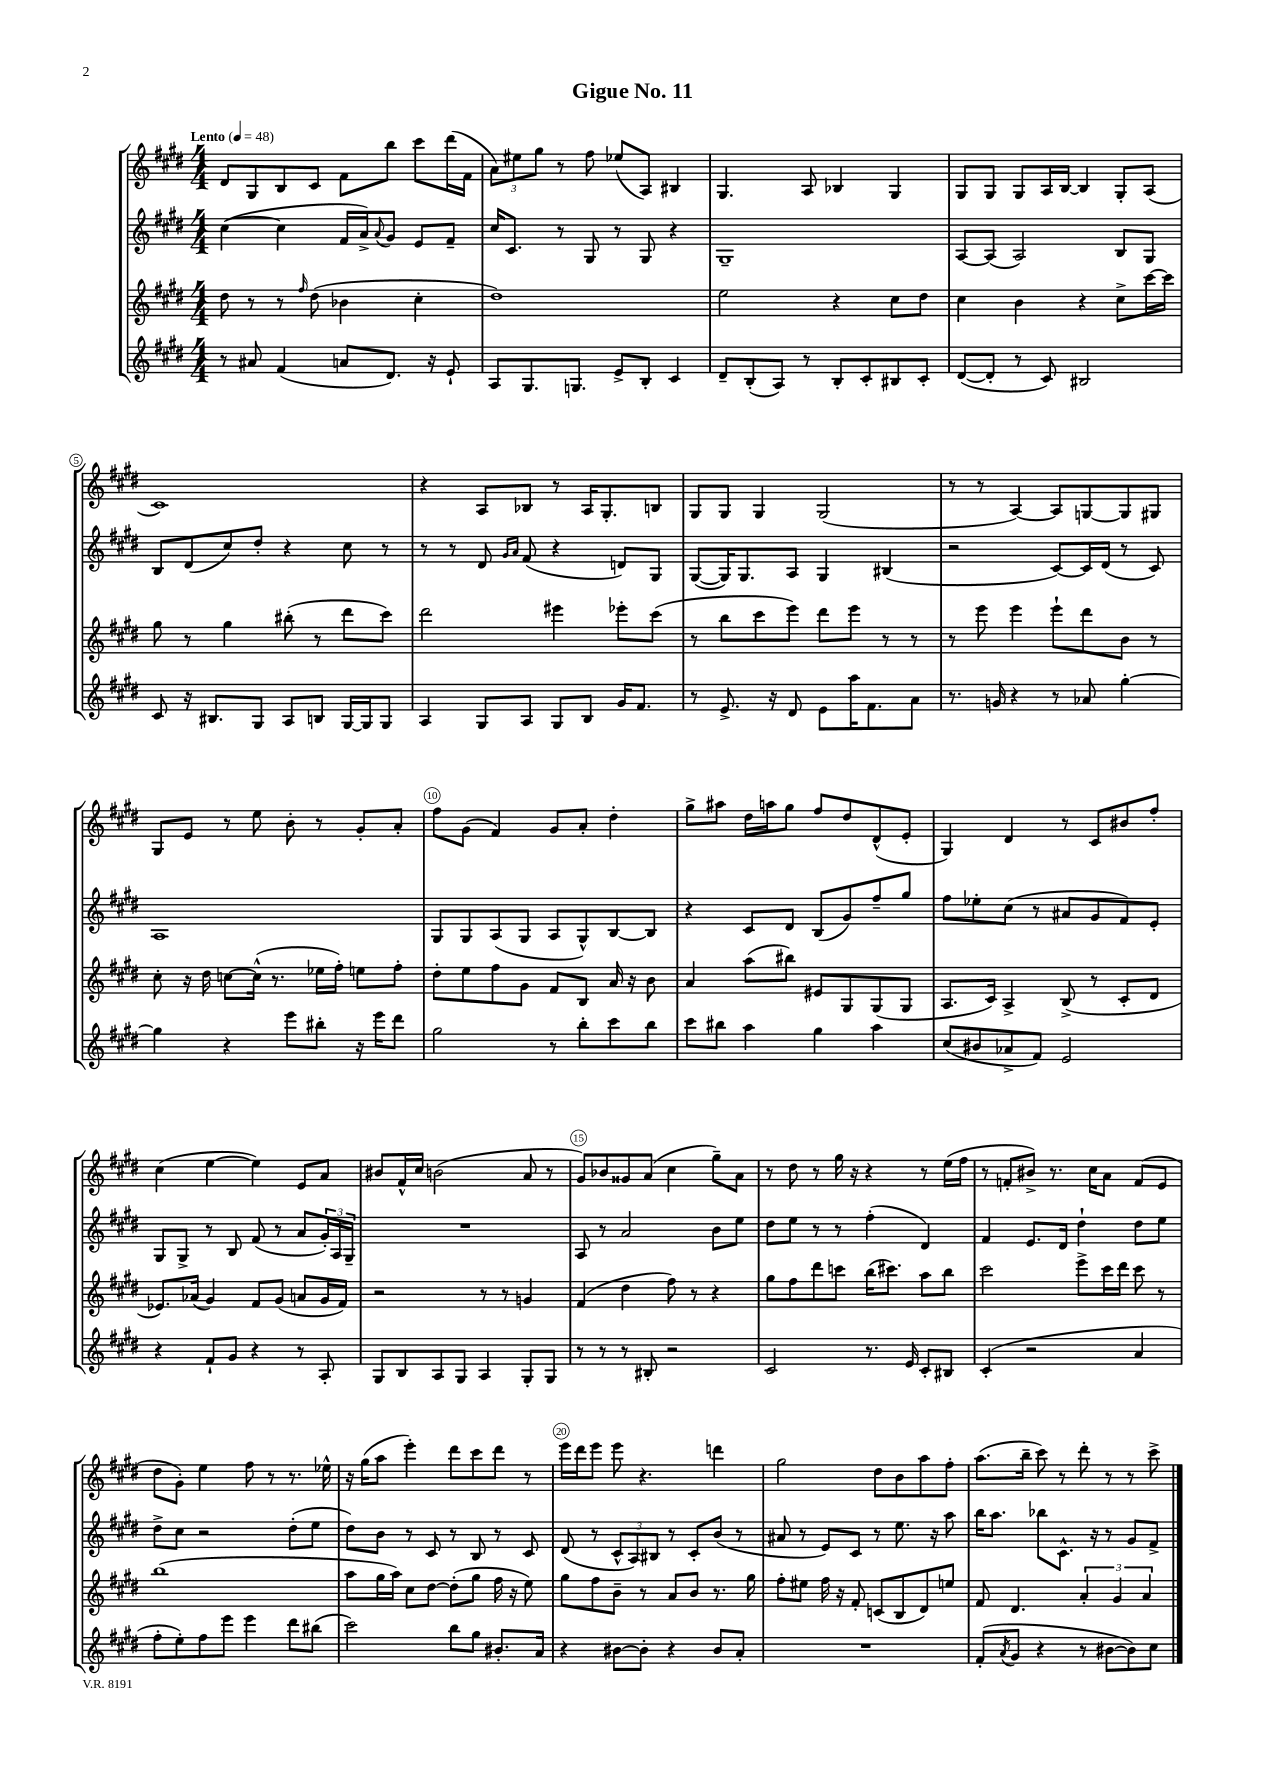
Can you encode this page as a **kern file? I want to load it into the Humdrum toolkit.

**kern	**kern	**kern	**kern
*staff4	*staff3	*staff2	*staff1
*clefG2	*clefG2	*clefG2	*clefG2
*k[f#c#g#d#]	*k[f#c#g#d#]	*k[f#c#g#d#]	*k[f#c#g#d#]
*M4/4	*M4/4	*M4/4	*M4/4
*MM48	*MM48	*MM48	*MM48
8r	8dd#	([4cc#	8d#
8a#	8r	.	8G#
(4f#	8r	4cc#]	8B
.	16qqff#	.	.
.	(8dd#	.	8c#
8a	4b-	16f#	8f#
.	.	16a^)	.
.	.	8qqa	.
8.d#)	.	8g#	8bb
.	4cc#'	8e	8ccc#
16r	.	.	.
8e`	.	8f#~	(16ddd#
.	.	.	16f#
=	=	=	=
8A	1dd#)	16cc#	12a)
.	.	8.c#	.
.	.	.	12ee#
8.G#	.	.	.
.	.	.	12gg#
.	.	8r	8r
8.G	.	.	.
.	.	8G#	8ff#
8e^	.	8r	(8ee-
8B'	.	8G#	8A)
4c#	.	4r	4B#
=	=	=	=
8d#~	2ee	1G#~	4.G#
(8B'	.	.	.
8A)	.	.	.
8r	.	.	8A
8B'	4r	.	4B-
8c#'	.	.	.
8B#	8cc#	.	4G#
8c#'	8dd#	.	.
=	=	=	=
([8d#	4cc#	[8A	8G#
8d#']	.	(8A]	8G#
8r	4b	2A)	8G#
8c#)	.	.	16A
.	.	.	[16B
2B#	4r	.	4B]
.	8cc#^	8B	8G#'
.	[16ccc#	8G#	(8A
.	16ccc#]	.	.
=	=	=	=
8c#	8gg#	8B	1c#)
16r	8r	(8d#	.
8.B#	.	.	.
.	4gg#	8cc#)	.
8G#	.	8dd#'	.
8A	(8bb#'	4r	.
8B	8r	.	.
[16G#	8ddd#	8cc#	.
16G#]	.	.	.
8G#	8ccc#)	8r	.
=	=	=	=
4A	2ddd#	8r	4r
.	.	8r	.
8G#	.	8d#	8A
.	.	16qqg#	.
.	.	16qqa	.
8A	.	(8f#	8B-
8G#	4eee#	4r	8r
8B	.	.	16A
.	.	.	8.G#'
16g#	8eee-'	8d)	.
8.f#	.	.	.
.	(8ccc#	8G#	8B
=	=	=	=
8r	8r	([8G#	8G#
8.e^	8bb	16G#])	8G#
.	.	8.G#	.
.	8ccc#	.	4G#
16r	.	.	.
8d#	8eee)	8A	.
8e	8ddd#	4G#	(2G#
16aa	8eee	.	.
8.f#	.	.	.
.	8r	(4B#	.
8a	8r	.	.
=	=	=	=
8.r	8r	2r	8r
.	8eee	.	8r
16g	.	.	.
4r	4eee	.	[4A)
8r	8eee`	[8c#)	8A]
8a-	8ddd#	16c#]	[8G
.	.	(16d#	.
[4gg#'	8b	8r	8G]
.	8r	8c#)	8G#
=	=	=	=
4gg#]	8cc#'	1A	8G#
.	16r	.	8e
.	16dd#	.	.
4r	[8cc	.	8r
.	(16cc^^]	.	8ee
.	8.r	.	.
8eee	.	.	8b'
8bb#'	16ee-	.	8r
.	16ff#')	.	.
16r	8ee	.	8g#'
16eee	.	.	.
8ddd#	8ff#'	.	8a'
=	=	=	=
2gg#	8dd#'	8G#	8ff#
.	8ee	8G#	(8g#
.	8ff#	(8A	4f#)
.	8g#	8G#	.
8r	8f#	8A	8g#
8bb'	8B	8G#^^)	8a'
8ccc#	16a	[8B	4dd#'
.	16r	.	.
8bb	8b	8B]	.
=	=	=	=
8ccc#	4a	4r	8gg#^
8bb#	.	.	8aa#
4aa	(8aa	8c#	16dd#
.	.	.	16aa
.	8bb#)	8d#	8gg#
4gg#	8e#	(8B	8ff#
.	8G#	8g#)	8dd#
4aa	(8G#	8ff#~	(8d#^^
.	8G#	8gg#	8e'
=	=	=	=
(8cc#	8.A	8ff#	4G#)
8b#	.	8ee-'	.
.	16c#)	.	.
8a-^	4A^	(8cc#	4d#
8f#)	.	8r	.
2e	(8B^	8a#	8r
.	8r	8g#	8c#
.	8c#'	8f#)	8b#
.	8d#	8e'	8ff#'
=	=	=	=
4r	8.e-)	8G#	(4cc#
.	.	8G#^	.
.	(16a-	.	.
8f#`	4g#)	8r	[4ee
8g#	.	8B	.
4r	8f#	(8f#	4ee])
.	(8g#	8r	.
8r	8a	8a	8e
8A'	16g#	24g#')	8a
.	.	24A	.
.	16f#)	.	.
.	.	24G#~	.
=	=	=	=
8G#	2r	1r	8b#
8B	.	.	16f#^^
.	.	.	16cc#
8A	.	.	(2b
8G#	.	.	.
4A	8r	.	.
.	8r	.	.
8G#'	4g	.	8a
8G#	.	.	8r
=	=	=	=
8r	(4f#	8A	8g#)
8r	.	8r	8b-
8r	4dd#	2a	8g##
8B#'	.	.	(8a
2r	8ff#)	.	4cc#
.	8r	.	.
.	4r	8b	8gg#~)
.	.	8ee	8a
=	=	=	=
2c#	8gg#	8dd#	8r
.	8ff#	8ee	8dd#
.	8ddd#	8r	8r
.	8ccc	8r	16gg#
.	.	.	16r
8.r	(16bb	(4ff#'	4r
.	8.ccc#)	.	.
16e	.	.	.
8c#'	8aa	4d#)	8r
8B#	8bb	.	(16ee
.	.	.	16ff#
=	=	=	=
(4c#'	2ccc#	4f#	8r
.	.	.	8f'
2r	.	8.e	8b#^)
.	.	.	8.r
.	.	16d#	.
.	8eee^	4dd#`	.
.	.	.	16cc#
.	16ccc#	.	8a
.	16ddd#	.	.
4a	8ccc#	8dd#	(8f
.	8r	8ee	8e
=	=	=	=
8ff#'	(1bb	8dd#^	8dd#
8ee')	.	8cc#	8g#')
8ff#	.	2r	4ee
8eee	.	.	.
4eee	.	.	8ff#
.	.	.	8r
8ddd#	.	(8dd#'	8.r
(8bb#	.	8ee	.
.	.	.	16ee-^^
=	=	=	=
2ccc#)	8aa	8dd#)	16r
.	.	.	(16gg#
.	16gg#	8b	8aa
.	16aa)	.	.
.	8cc#	8r	4eee')
.	[8dd#	8c#	.
8bb	(8dd#']	8r	8ddd#
8gg#	8gg#	8B	8ccc#
8.b#'	16ff#	8r	8ddd#
.	16r	.	.
.	8ee)	8c#	8r
16a	.	.	.
=	=	=	=
4r	8gg#	(8d#	16eee
.	.	.	16ddd#
.	8ff#	8r	8eee
[8b#	8b~	12c#^^	8eee
.	.	12A)	.
8b#']	8r	.	4.r
.	.	12B#	.
4r	8a	8r	.
.	8b	8c#'	.
8b#	8.r	(8b	4ddd
8a'	.	8r	.
.	16gg#	.	.
=	=	=	=
1r	8ff#'	8a#	2gg#
.	8ee#	8r	.
.	16ff#	8e)	.
.	16r	.	.
.	8f#'	8c#	.
.	(8c	8r	8dd#
.	8B	8.ee	8b
.	8d#)	.	8aa
.	.	16r	.
.	8ee	8aa	8ff#'
=	=	=	=
(8f#'	8f#	16bb	(8.aa
.	.	8.aa	.
8qa	.	.	.
8g#	4.d#	.	.
.	.	.	16bb~
4r	.	8bb-	8ccc#)
.	.	8.c#^^	8r
8r	6a'	.	8ddd#'
.	.	16r	.
[8b#	.	8r	8r
.	6g#	.	.
8b#])	.	8g#	8r
.	6a	.	.
8cc#	.	8f#^	8ccc#^
==	==	==	==
*-	*-	*-	*-
